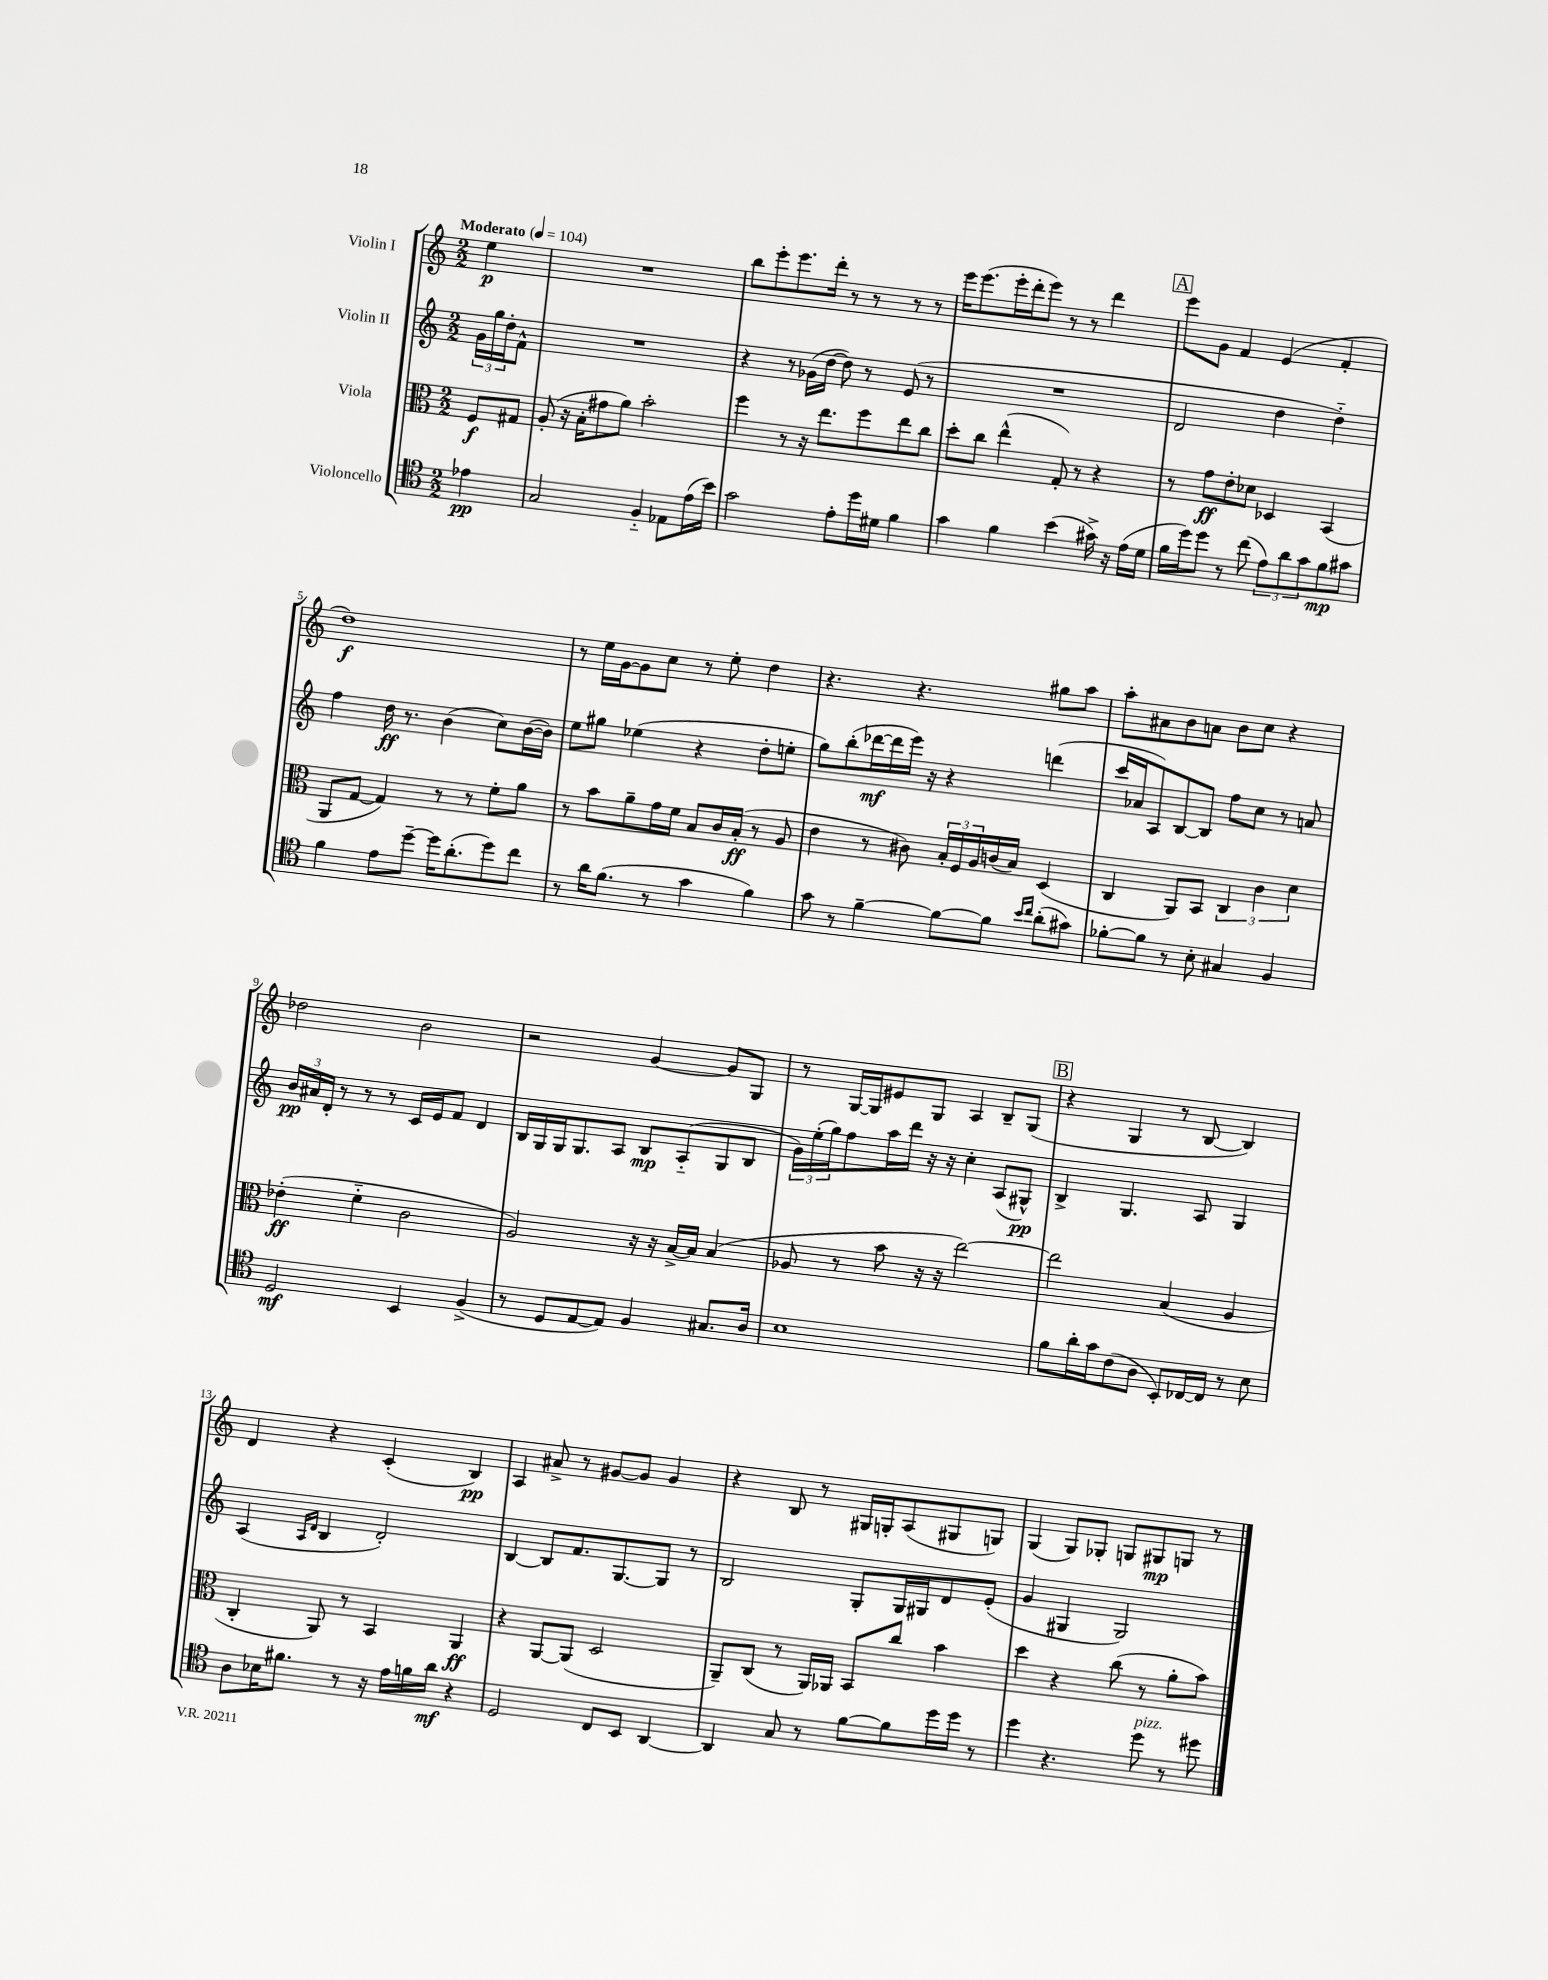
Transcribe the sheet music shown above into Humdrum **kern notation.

**kern	**kern	**kern	**kern
*staff4	*staff3	*staff2	*staff1
*clefC4	*clefC3	*clefG2	*clefG2
*k[]	*k[]	*k[]	*k[]
*M2/2	*M2/2	*M2/2	*M2/2
*MM104	*MM104	*MM104	*MM104
4e-	8F	24g	4ee
.	.	24gg	.
.	.	24dd'	.
.	8G#	8f^^	.
=	=	=	=
2G	(8A'	1r	1r
.	16r	.	.
.	16B'	.	.
.	8g#	.	.
.	8a)	.	.
4F'~	2b'	.	.
8E-	.	.	.
(16e	.	.	.
16b)	.	.	.
=	=	=	=
2g	4ff	4r	8bb
.	.	.	8eee'
.	8r	8r	8.eee
.	16r	(16g-	.
.	8.ee	[16dd	16ddd'
8e'	.	8dd])	8r
16dd	8ff	8r	8r
16d#	.	.	.
4f	8ee	(8e	8r
.	8cc	8r	8r
=	=	=	=
4g	8dd'	1r	16eee
.	.	.	(8.eee
.	8cc	.	.
4f	(4ee^^	.	16eee'
.	.	.	16ddd'
.	.	.	8eee)
(4b	8G')	.	8r
.	8r	.	8r
16g#^)	4r	.	4ddd
16r	.	.	.
(16e	.	.	.
16d	.	.	.
=	=	=	=
16f	8r	2d	8eee
16dd)	.	.	.
8dd	8g	.	8g
8r	8e'	.	4f
(8cc	8d-	.	.
12e)	4D-	4dd	(4e
12a	.	.	.
12g	.	.	.
8f	(4BB	4dd'~)	4f'
8g#	.	.	.
=	=	=	=
4f	8AA	4ff	1dd)
.	[8G	.	.
8e	4G])	16dd	.
.	.	8.r	.
[8dd~	.	.	.
16dd]	8r	(4b	.
(8.a'	.	.	.
.	8r	.	.
8dd)	8f'	8cc)	.
8cc	8a	([16b	.
.	.	16b])	.
=	=	=	=
8r	8r	8ee	8r
16a	8b	8gg#	16ee
(8.f	.	.	[16g
.	8a~	(4ee-	8g]
8r	16g	.	8cc
.	16f	.	.
4g	8B	4r	8r
.	16c	.	8ee'
.	(16B'	.	.
4f)	8r	8dd'	4dd
.	8A	8ee'	.
=	=	=	=
8g	4e	8gg)	4.r
8r	.	(8bb'	.
[4f~	8r	[16ddd-	.
.	.	16ddd-]	.
.	8c#)	16eee)	4.r
.	.	16r	.
8f_	24B'	4r	.
.	24F	.	.
.	24A	.	.
8f]	(16c	.	.
.	16B)	.	.
16qqb	.	.	.
16qqcc	.	.	.
(8a'	(4D	(4ddd	8gg#
8g#)	.	.	8aa
=	=	=	=
[8f-'	4C	16ccc	8aa'
.	.	16a-	.
8f-]	.	8A)	8a#
8r	8AA)	[8B	8b
8B'	8BB	8B]	8a
4G#	6C	8ff	8b
.	.	8cc	8cc
.	6c	.	.
4F	.	8r	4r
.	6d	.	.
.	.	8a	.
=	=	=	=
2D	(4e-'	24b	2dd-
.	.	24a#	.
.	.	24d'	.
.	.	8r	.
.	4f'~	8r	.
.	.	8r	.
4BB	2c	16c	2b
.	.	16e	.
.	.	8f	.
(4F^	.	4d	.
=	=	=	=
8r	2A)	16B	2r
.	.	16G	.
8D	.	16G	.
.	.	8.G	.
[8E	.	.	.
8E])	.	8A	.
4F	16r	8B	[4g
.	16r	.	.
.	[16B^	(8A'~	.
.	16B]	.	.
8.G#	(4B	8G	8g]
.	.	8B	8G
16A	.	.	.
=	=	=	=
1B	8A-	24g)	8r
.	.	(24ee'	.
.	.	24gg)	.
.	8r	8ff	[16G
.	.	.	16G]
.	8b	16aa	8e#
.	.	16ddd	.
.	16r	16r	8G
.	16r	16r	.
.	[2ee)	4cc'	4A
.	.	(8A	8B~
.	.	8G#^^)	(8G
=	=	=	=
8f	2ee]	4B^	4r
16a'	.	.	.
16g	.	.	.
(8c	.	4.G	4G
8A	.	.	.
8BB')	(4B	.	8r
[16C-	.	8A	[8B
16C-]	.	.	.
8r	4A	4G	4B])
8B	.	.	.
=	=	=	=
8A	4C'	(4A	4d
16B-	.	.	.
8.f#	.	.	.
.	.	16qqA	.
.	.	16qqd	.
.	8AA)	4B	4r
8r	8r	.	.
16r	4BB	2d')	(4c'
16e	.	.	.
16f	.	.	.
16a	.	.	.
4r	4AA	.	4B)
=	=	=	=
2D	4r	[4B	4A
.	[8AA	8B]	8a#^
.	(8AA]	8.f	8r
8C	2D	.	[8g#
.	.	[8.G	.
8BB	.	.	8g#]
[4AA	.	8G]	4g#
.	.	8r	.
=	=	=	=
4AA]	8AA~)	2B	4r
.	(8C	.	.
8G	8r	.	8B
8r	16AA)	.	8r
.	16AA-	.	.
[8f	8BB	8G'	16G#
.	.	.	16G'
8f]	8cc	16G	(8A
.	.	16G#	.
16dd	4b	8d	8G#
16dd	.	.	.
8r	.	(8e'	8G)
=	=	=	=
4dd	4dd	4g	(4G
4.r	4r	4G#	8G)
.	.	.	8G-'
.	(8cc	2G#)	8G
8dd	8r	.	8G#
8r	8a'	.	8G
8dd#	8b)	.	8r
==	==	==	==
*-	*-	*-	*-
